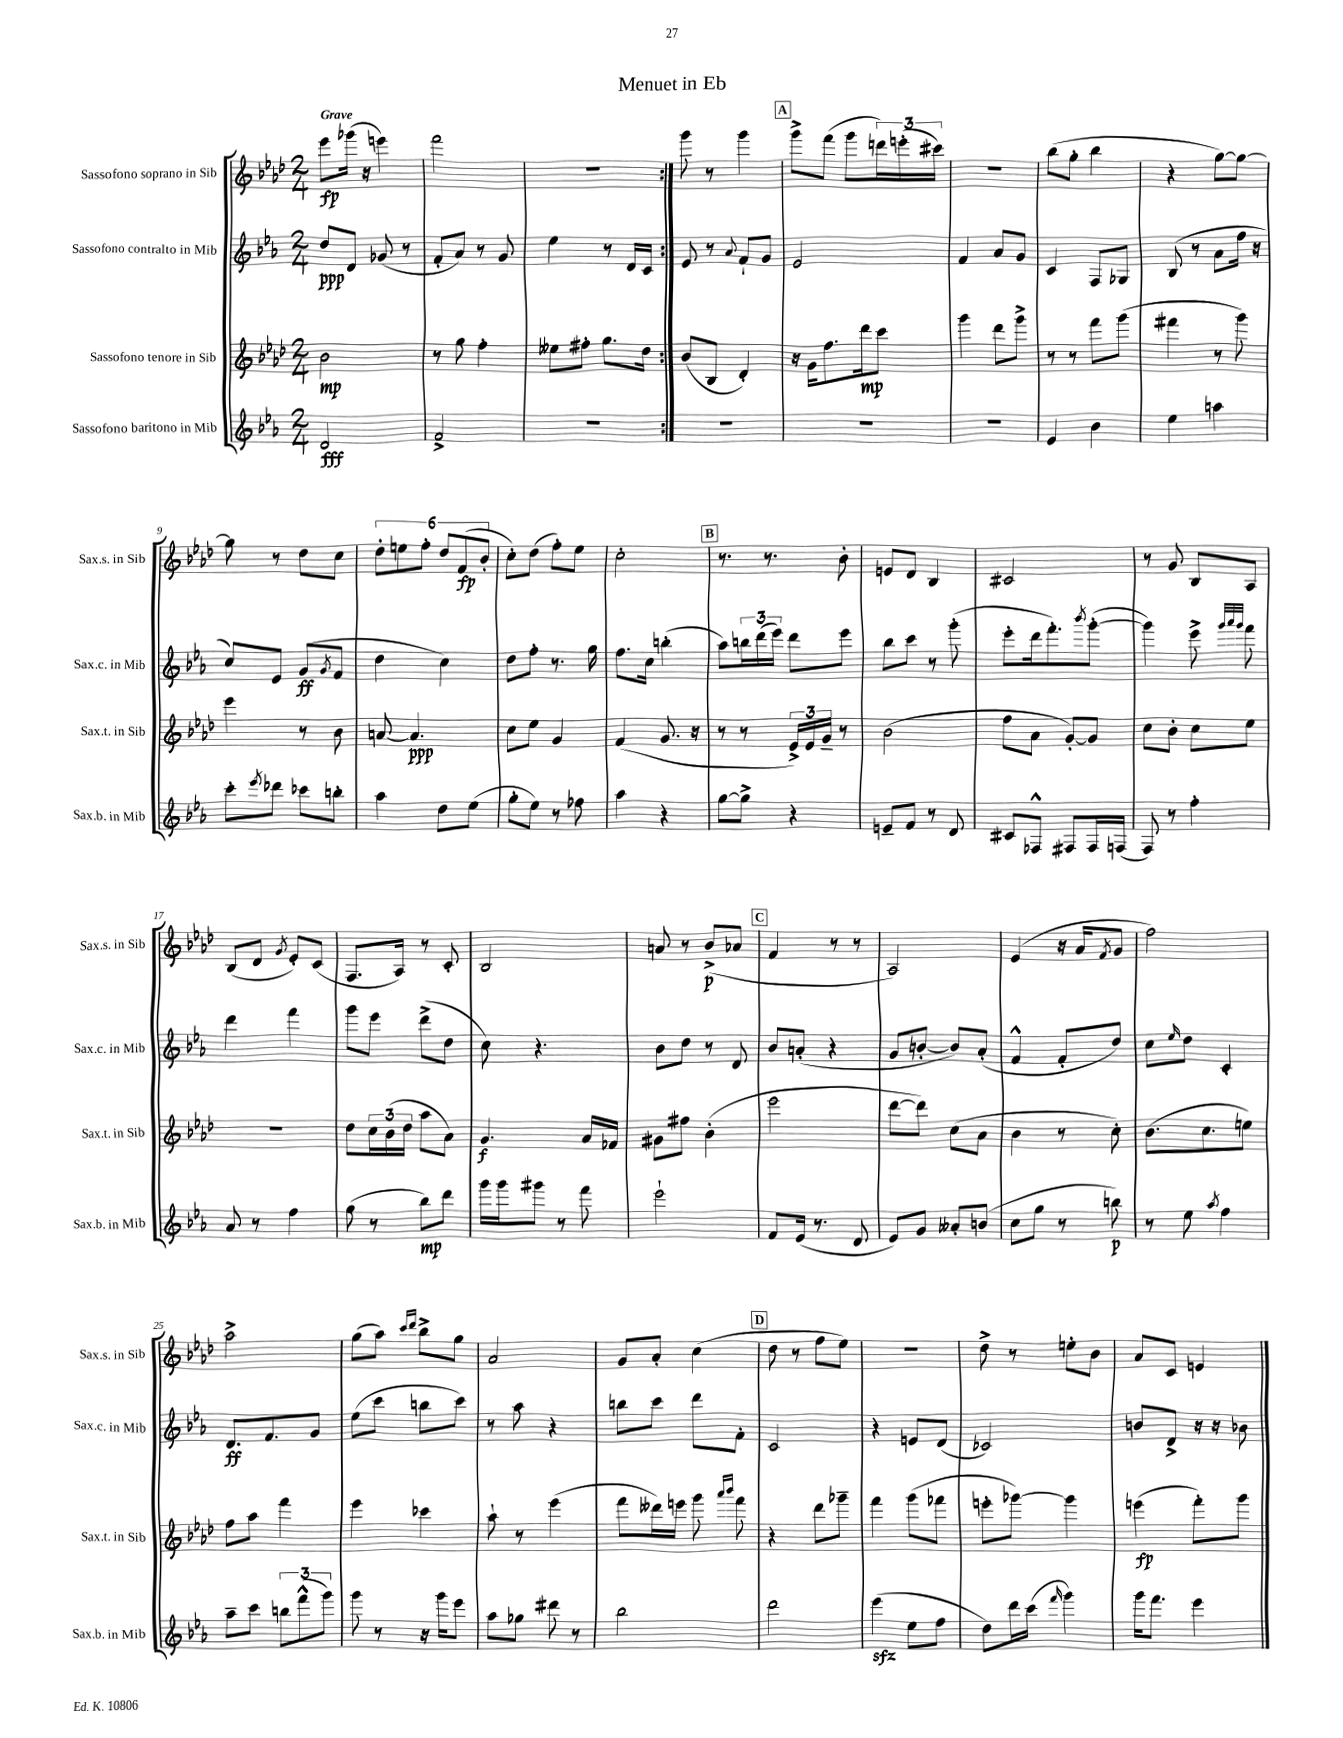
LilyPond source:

\header { title = "Menuet in Eb" }
<<
\new StaffGroup <<
\new Staff = "s0" \with { instrumentName = "Sassofono soprano in Sib" shortInstrumentName = "Sax.s. in Sib" } {
    \clef treble \key aes \major \numericTimeSignature \time 2/4 \tempo "Grave"
    \repeat volta 2 { ees'''8\fp ges'''16( r16 e'''4) |
    f'''2 |
    r2 | }
    g'''8 r8 g'''4 |
    \mark \markup { \box "A" } g'''8-> f'''8( g'''8 \tuplet 3/2 { d'''16) e'''16-.( cis'''16) } |
    r2 |
    bes''8( g''8-. bes''4 |
    r4 g''8~) g''8~ |
    g''8 r8 des''8 c''8 |
    \tuplet 6/4 { des''8-. e''8 f''8-. des''8 f'8\fp( bes'8-. } |
    c''8-.) des''8( f''8-.) ees''8 |
    c''2-. |
    \mark \markup { \box "B" } r8. r8. bes'8-. |
    e'8 des'8 bes4 |
    cis'2 |
    r8 g'8 bes8 aes8 |
    bes8( des'8 \acciaccatura { g'8 } ees'8-.) c'8( |
    f8. aes16) r8 c'8-. |
    bes2 |
    a'8 r8 bes'8->\p( aes'8 |
    \mark \markup { \box "C" } f'4 r8 r8 |
    aes2) |
    ees'4( r16 aes'16 \acciaccatura { f'8 } g'8 |
    f''2) |
    aes''2-> |
    g''8( aes''8) \grace { c'''16 des'''16 } bes''8-> g''8 |
    aes'2 |
    g'8 aes'8-. c''4( |
    \mark \markup { \box "D" } des''8 r8 f''8 ees''8) |
    r2 |
    des''8-> r8 e''8-. bes'8 |
    aes'8 c'8 e'4 \bar "|." |
}
\new Staff = "s1" \with { instrumentName = "Sassofono contralto in Mib" shortInstrumentName = "Sax.c. in Mib" } {
    \clef treble \key ees \major \numericTimeSignature \time 2/4
    \repeat volta 2 { d''8\ppp d'8 ges'8( r8 |
    f'8-. aes'8) r8 g'8 |
    ees''4 r8 d'16 c'16 | }
    ees'8 r8 \appoggiatura { aes'8 } f'8-! g'8 |
    \mark \markup { \box "A" } ees'2 |
    f'4 aes'8 g'8 |
    c'4 f8 ges8 |
    bes8( r8 aes'8 f''16 r16 |
    c''8) ees'8 g'8\ff( \acciaccatura { g'8 } f'8 |
    d''4 c''4) |
    d''8 f''8-. r8. g''16 |
    f''8. c''16 b''4-.( |
    \mark \markup { \box "B" } aes''8) \tuplet 3/2 { b''16 d'''16( ees'''16) } d'''8 ees'''8 |
    bes''8 c'''8 r8 g'''8-.( |
    ees'''8-. d'''16 f'''8.-.) \acciaccatura { bes'''8 } g'''8~-.( |
    g'''4) ees'''8-> \grace { g'''32 aes'''32 g'''32 } f'''8 |
    d'''4 f'''4 |
    g'''8 ees'''8 d'''8->( d''8 |
    c''8) r4. |
    bes'8 d''8 r8 d'8 |
    \mark \markup { \box "C" } bes'8 a'8-.( r4 |
    g'8 b'8~-. b'8) aes'8-.( |
    f'4-^ f'8-. d''8) |
    c''8 \grace { ees''16 } d''8 c'4-. |
    d'8.\ff f'8. g'8 |
    ees''8( c'''8 b''8 c'''8) |
    r8 aes''8 r4 |
    b''8 c'''8 d'''8 f'8-. |
    \mark \markup { \box "D" } c'2 |
    r4 e'8 d'8( |
    ces'2) |
    b'8 d'8-> r16 r16 bes'8 \bar "|." |
}
\new Staff = "s2" \with { instrumentName = "Sassofono tenore in Sib" shortInstrumentName = "Sax.t. in Sib" } {
    \clef treble \key aes \major \numericTimeSignature \time 2/4
    \repeat volta 2 { bes'2\mp |
    r8 g''8 f''4-. |
    eeses''8 fis''8-. g''8. des''16 | }
    bes'8( bes8 des'4-.) |
    \mark \markup { \box "A" } r16 g'16 f''8. des'''16\mp c'''8 |
    g'''4 des'''8 g'''8-> |
    r8 r8 f'''8 g'''8( |
    fis'''4 r8 g'''8) |
    ees'''4 r8 bes'8 |
    a'8~ a'4.\ppp |
    c''8 ees''8 g'4 |
    f'4( g'8. r16 |
    \mark \markup { \box "B" } r8 r8 \tuplet 3/2 { ees'16->) ees'16 g'16-- } r8 |
    bes'2( |
    f''8 aes'8 g'8~-.) g'8 |
    c''8 bes'8-. c''8 ees''8 |
    R2 |
    des''8 \tuplet 3/2 { c''16 bes'16( des''16 } aes''8 aes'8) |
    g'4.\f aes'16 fes'16 |
    gis'8 fis''8 bes'4-.( |
    \mark \markup { \box "C" } ees'''2 |
    des'''8~ des'''8) c''8( aes'8 |
    bes'4 r8 c''8-.) |
    bes'8.( c''8. e''8) |
    f''8 aes''8 f'''4 |
    ees'''4 ces'''4 |
    aes''8-! r8 ees'''4( |
    f'''8 deses'''16) e'''16 g'''8 \grace { aes'''16 bes'''16 } f'''8 |
    \mark \markup { \box "D" } r4 des'''8 ges'''8-- |
    f'''4 g'''8( fes'''8 |
    e'''8-. ges'''8~) ges'''4 |
    e'''4\fp( f'''8-.) g'''8 \bar "|." |
}
\new Staff = "s3" \with { instrumentName = "Sassofono baritono in Mib" shortInstrumentName = "Sax.b. in Mib" } {
    \clef treble \key ees \major \numericTimeSignature \time 2/4
    \repeat volta 2 { d'2\fff |
    f'2-> |
    R2 | }
    R2 |
    \mark \markup { \box "A" } R2 |
    R2 |
    ees'4 bes'4 |
    ees''4 a''4 |
    c'''8-. \acciaccatura { ees'''8 } des'''8 ces'''8 b''8-. |
    aes''4 d''8 ees''8( |
    g''8-. ees''8) r8 fes''8 |
    aes''4 r4 |
    \mark \markup { \box "B" } g''8~ g''8-> r4 |
    e'8-- f'8 r8 d'8 |
    cis'8 fes8-^ fis8 fis16 f16( |
    f8) r8 f''4-. |
    aes'8 r8 f''4 |
    g''8( r8 bes''8\mp) d'''8 |
    g'''16 g'''16 gis'''8 r8 f'''8 |
    ees'''2-! |
    \mark \markup { \box "C" } f'8 ees'16( r8. d'8 |
    ees'8) g'8 aeses'8-. b'8( |
    c''8 g''8 r8 b''8\p) |
    r8 ees''8 \acciaccatura { aes''8 } f''4 |
    aes''8-- c'''8 \tuplet 3/2 { b''8 f'''8-^( g'''8) } |
    g'''8 r8 r16 g'''16 ees'''8 |
    aes''8 ges''8 dis'''8 r8 |
    bes''2 |
    \mark \markup { \box "D" } d'''2 |
    ees'''4\sfz( ees''8 f''8 |
    d''8) d'''16 c'''16( \grace { f'''16 } g'''4) |
    g'''16 f'''8. ees'''4 \bar "|." |
}
>>
>>
